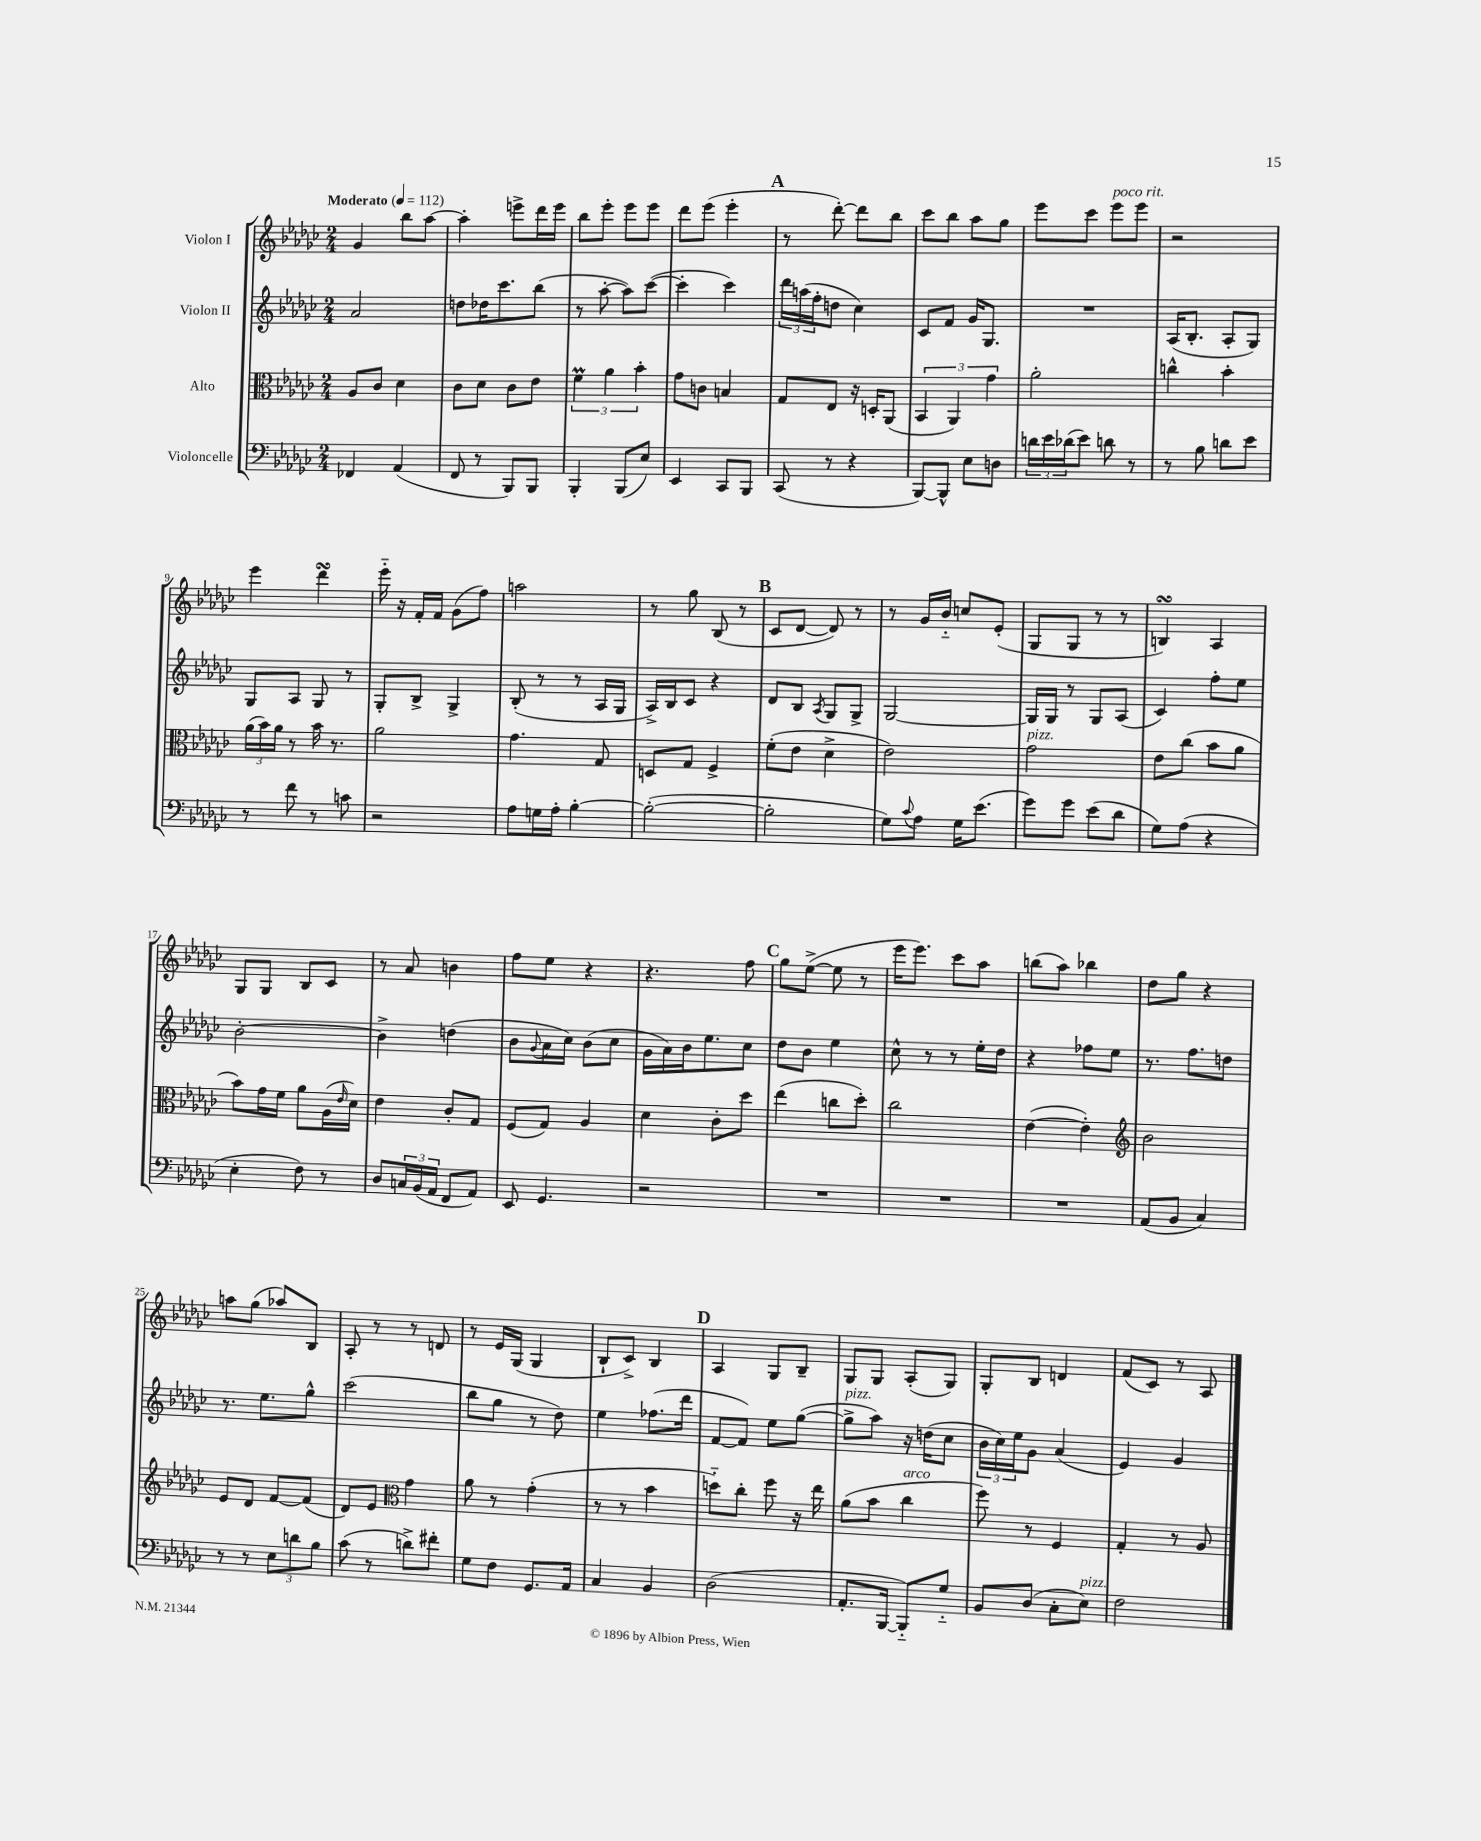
<<
\new StaffGroup <<
\new Staff = "s0" \with { instrumentName = "Violon I" } {
    \clef treble \key ges \major \numericTimeSignature \time 2/4 \tempo "Moderato" 4 = 112
    ges'4 bes''8 aes''8~ |
    aes''4-. e'''8-> des'''16 e'''16 |
    bes''8 ees'''8-. ees'''8 ees'''8 |
    des'''8 ees'''8( ees'''4-. |
    \mark \markup { \bold "A" } r8 des'''8~-.) des'''8 bes''8 |
    ces'''8 bes''8 aes''8 ges''8 |
    ees'''8 ces'''8 ees'''8^\markup { \italic "poco rit." } ees'''8 |
    r2 |
    ees'''4 des'''4\turn |
    ees'''16-_ r16 f'16-. f'16 ges'8( f''8) |
    a''2 |
    r8 ges''8 bes8( r8 |
    \mark \markup { \bold "B" } ces'8 des'8~ des'8) r8 |
    r8 ges'16 bes'16-_ c''8 ees'8-.( |
    ges8 ges8 r8 r8 |
    b4\turn) aes4 |
    ges8 ges8 bes8 ces'8 |
    r8 aes'8 b'4 |
    f''8 ees''8 r4 |
    r4. f''8 |
    \mark \markup { \bold "C" } ges''8 ees''8~->( ees''8 r8 |
    ees'''16 ees'''8.) ces'''8 aes''8 |
    b''8( aes''8) bes''4 |
    des''8 ges''8 r4 |
    a''8 ges''8( aes''8) bes8 |
    aes8-. r8 r8 d'8 |
    r8 ees'16 ges16( ges4 |
    bes8-! ces'8->) bes4 |
    \mark \markup { \bold "D" } aes4 ges8 bes8-- |
    ges8 ges8 aes8-.( ges8) |
    ges8-. bes8 d'4 |
    f'8( ces'8) r8 aes8 \bar "|." |
}
\new Staff = "s1" \with { instrumentName = "Violon II" } {
    \clef treble \key ges \major \numericTimeSignature \time 2/4
    aes'2 |
    d''8 des''16 ces'''8. bes''8( |
    r8 aes''8~-. aes''8) ces'''8~( |
    ces'''4-. ces'''4) |
    \mark \markup { \bold "A" } \tuplet 3/2 { des'''16 a''16( f''16-. } d''8 ces''4) |
    ces'8 f'8 ges'16 ges8. |
    R2 |
    aes16( bes8.-. aes8-. ges8) |
    ges8 aes8 ges8 r8 |
    ges8-. bes8-> ges4-> |
    bes8-.( r8 r8 aes16 ges16 |
    aes16->) bes16 ces'8 r4 |
    \mark \markup { \bold "B" } des'8 bes8 \acciaccatura { aes8 } ges8 ges8-> |
    ges2~ |
    ges16 ges16 r8 ges8 aes8( |
    ces'4) f''8-. ees''8 |
    bes'2~-. |
    bes'4-> d''4( |
    bes'8 \appoggiatura { ges'8 } aes'16 ces''16) bes'8( ces''8 |
    ges'16 aes'16) bes'16 ees''8. ces''8 |
    \mark \markup { \bold "C" } des''8 bes'8 ees''4 |
    ces''8-^ r8 r8 ees''16-. des''16 |
    r4 fes''8 ees''8 |
    r8. f''8. d''8 |
    r8. ees''8. ges''8-^ |
    ces'''2( |
    bes''8 ges''8 r8 des''8) |
    ees''4 fes''8.( des'''16 |
    \mark \markup { \bold "D" } f'8~ f'8) ees''8 ges''8~( |
    ges''8->^\markup { \italic "pizz." } aes''8) r16 d''16( ces''8 |
    \tuplet 3/2 { bes'16 ces''16) ees''16 } ges'8 aes'4( |
    ees'4) ges'4 \bar "|." |
}
\new Staff = "s2" \with { instrumentName = "Alto" } {
    \clef alto \key ges \major \numericTimeSignature \time 2/4
    aes8 ces'8 des'4 |
    ces'8 des'8 ces'8 ees'8 |
    \tuplet 3/2 { f'4\prall aes'4 bes'4-. } |
    ges'8 c'8 b4 |
    \mark \markup { \bold "A" } ges8 ees8 r16 d16-. aes,8( |
    \tuplet 3/2 { bes,4 aes,4) ges'4 } |
    aes'2-. |
    c''4-^ bes'4-. |
    \tuplet 3/2 { aes'16( bes'16) aes'16 } r8 bes'16 r8. |
    aes'2 |
    ges'4. ges8 |
    d8 ges8 f4-> |
    \mark \markup { \bold "B" } f'8-.( ees'8 des'4-> |
    ees'2) |
    ges'2^\markup { \italic "pizz." } |
    ees'8 ces''8( bes'8 aes'8 |
    bes'8) ges'16 f'16 aes'8 aes16( \grace { ees'16 } des'16) |
    ees'4 ces'8-. ges8 |
    f8( ges8) aes4 |
    des'4 ces'8-. des''8 |
    \mark \markup { \bold "C" } ees''4( c''8 des''8-.) |
    ces''2 |
    ees'4~( ees'4-.) |
    \clef treble bes'2 |
    ees'8 des'8 f'8~ f'8( |
    des'8) ees'8 \clef alto ges'4 |
    aes'8 r8 ges'4-.( |
    r8 r8 bes'4 |
    \mark \markup { \bold "D" } d''8-_) ces''8-. f''8 r16 ees''16 |
    aes'8( bes'8 ces''4^\markup { \italic "arco" } |
    f''8) r8 f4 |
    ges4-. r8 aes8 \bar "|." |
}
\new Staff = "s3" \with { instrumentName = "Violoncelle" } {
    \clef bass \key ges \major \numericTimeSignature \time 2/4
    fes,4 aes,4( |
    f,8 r8 bes,,8) bes,,8 |
    bes,,4-. bes,,8( ees8) |
    ees,4 ces,8 bes,,8 |
    \mark \markup { \bold "A" } ces,8( r8 r4 |
    bes,,8~) bes,,8-^ ees8 d8 |
    \tuplet 3/2 { d'16 ees'16 des'16( } ees'8) d'8 r8 |
    r8 bes8 d'8 ees'8 |
    r8 f'8 r8 c'8 |
    r2 |
    aes8 g16 aes16-. bes4~-. |
    bes2~-.( |
    \mark \markup { \bold "B" } bes2-. |
    ges8) \appoggiatura { ces'8 } aes8 ges16 ees'8.( |
    ges'8) ges'8 ees'8( des'8 |
    ges8) aes8( r4 |
    ees4-. f8) r8 |
    des8 \tuplet 3/2 { c16 bes,16( aes,16 } f,8 aes,8) |
    ees,8 ges,4. |
    r2 |
    \mark \markup { \bold "C" } R2 |
    R2 |
    R2 |
    aes,8( bes,8 ces4) |
    r8 r8 \tuplet 3/2 { ees8 d'8 bes8 } |
    ces'8( r8 d'8->) fis'8-. |
    ges8 f8 ges,8. aes,16 |
    ces4 bes,4 |
    \mark \markup { \bold "D" } des2( |
    aes,8.-. bes,,16~ bes,,8-_) ges8-_ |
    bes,8 des8( ces8-. ees8^\markup { \italic "pizz." }) |
    f2 \bar "|." |
}
>>
>>
